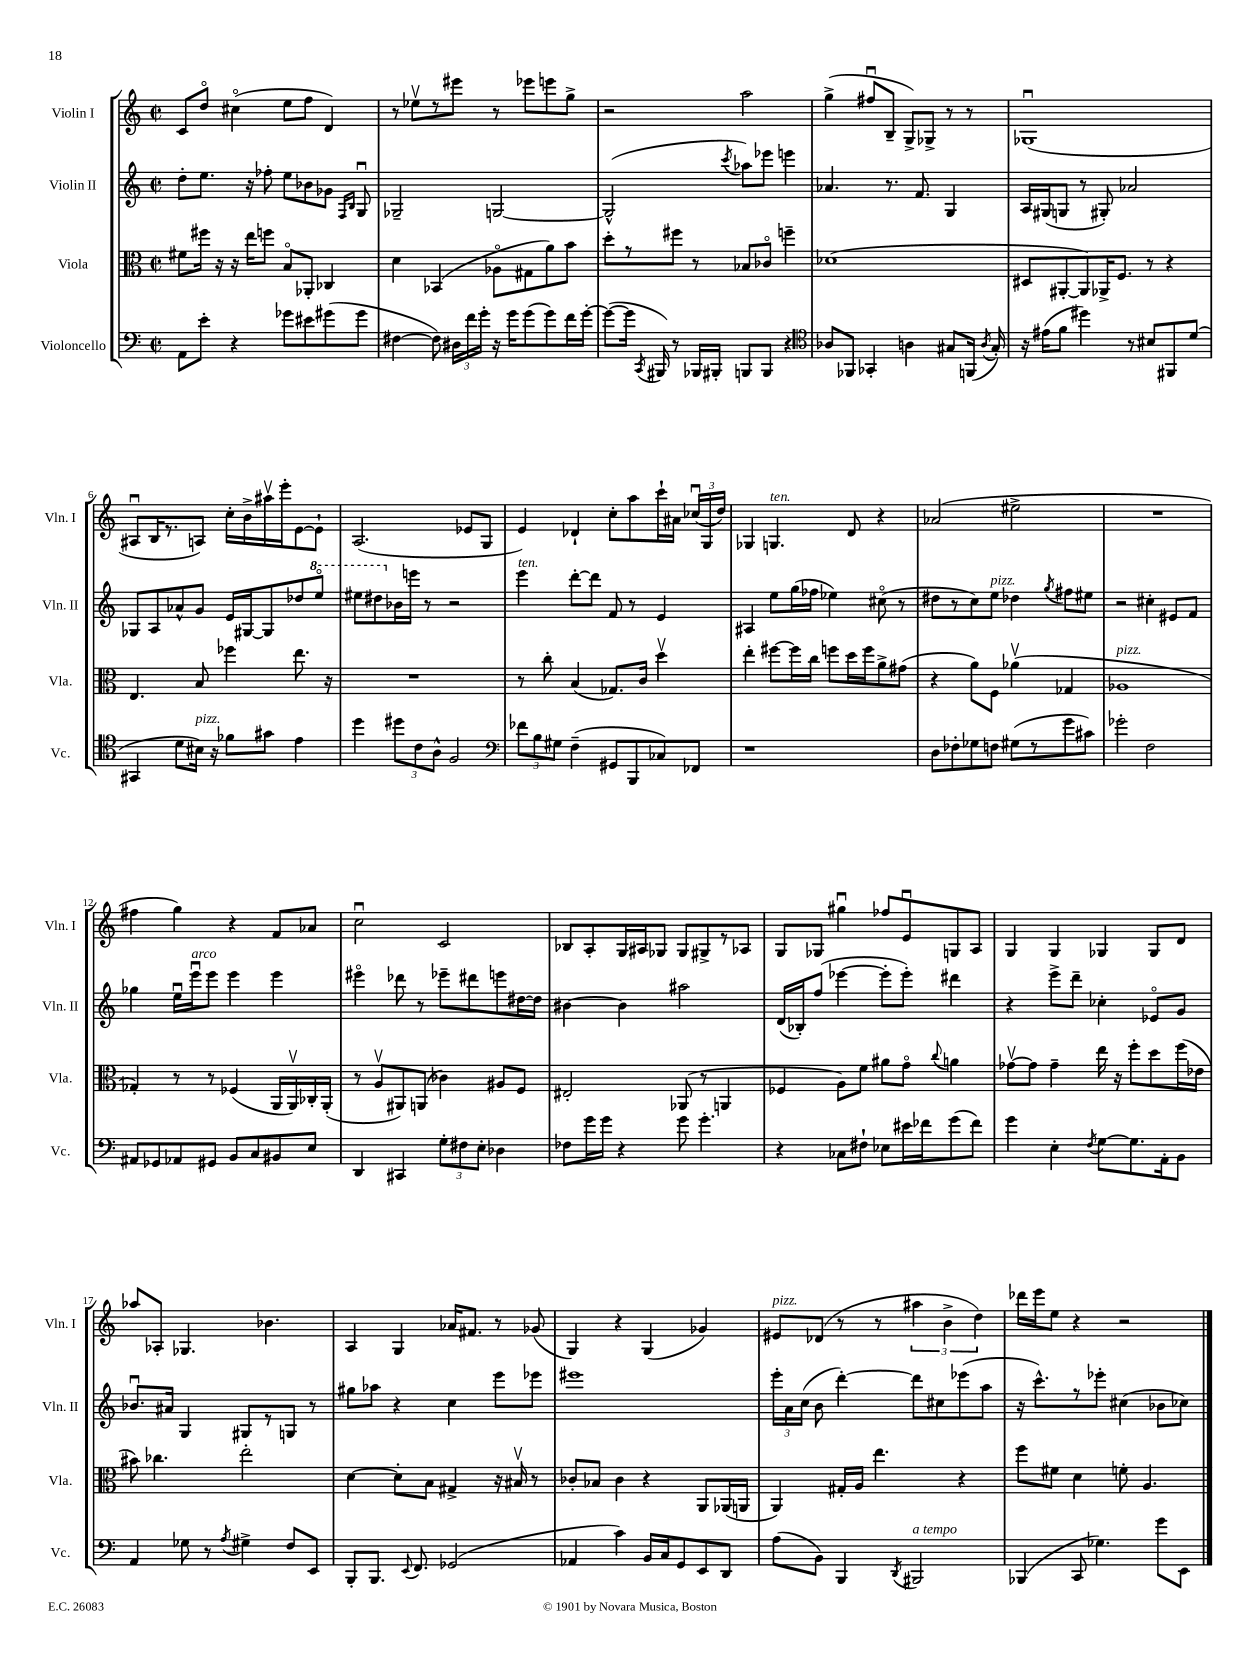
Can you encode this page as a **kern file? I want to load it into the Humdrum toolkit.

**kern	**kern	**kern	**kern
*staff4	*staff3	*staff2	*staff1
*clefF4	*clefC3	*clefG2	*clefG2
*k[]	*k[]	*k[]	*k[]
*M2/2	*M2/2	*M2/2	*M2/2
*met(c|)	*met(c|)	*met(c|)	*met(c|)
8AA\L	8f#\L	8dd'\L	8c/L
8e'\J	16ff#\Jk	8.ee\J	8ddo/J
.	16r	.	.
4r	16r	.	(4cc#o\
.	16ee\LK	16r	.
.	8ff\J	8ff-'\	.
8g-\L	8Bo/L	8ee\L	8ee\L
8e#\	8AA-'/J	8b-\	8ff\J
(8g#\	4C-/	8g-\J	4d/)
.	.	16qqF/LL	.
.	.	16qqB/JJ	.
8g#\J	.	8Gu/	.
=	=	=	=
[4F#\	4d\	2G-~/	8r
.	.	.	8ee-v\L
8F#\])	(4BB-/	.	8r
24D#\LL	.	.	8eee#\J
24f\	.	.	.
24g'\JJ	.	.	.
16r	8A-o\L	[2G/	8r
16g\LK	.	.	.
(8g\	8G#\	.	8eee-\L
8g\)	8a\)	.	8eee\
16f\L	8b\J	.	8gg^\J
[16g'\JJ	.	.	.
=	=	=	=
(8g\_L	8dd'\L	(2G^^/]	2r
16g\]Jk	8r	.	.
8qCC/	.	.	.
16BBB#/)	.	.	.
8r	8ff#\J	.	.
16BBB-/LL	8r	.	.
16BBB#'/JJ	.	.	.
.	.	8qccc/	.
8BBB/L	8B-/L	8aa-\L)	2aa\
8BBB/J	8c-o/J	8eee-\J	.
4r	4ff~\	4eee\	.
=	=	=	=
*clefC4	*	*	*
8A-/L	(1d-	4.a-/	(4gg^\
8FF-/J	.	.	.
4GG-'/	.	.	8ff#u/L
.	.	8.r	8B~/J
4A\	.	.	8G^/L)
.	.	8.f/	.
.	.	.	8G-^/J
8G#/L	.	4G/	8r
(16FF/Jk	.	.	8r
8qA/	.	.	.
16G#'/)	.	.	.
=	=	=	=
16r	8D#/L	16A/LL	(1G-u
(16e#\LK	.	(16G#/J	.
8f\J	[8AA#'/	8G/J	.
4dd#\)	8AA#/])	8r	.
.	16AA-^/K	8G#'/)	.
.	8.F/J	.	.
8r	.	2a-/	.
8B#/L	8r	.	.
8FF#/	4r	.	.
(8d/J	.	.	.
=	=	=	=
4GG#/	4.E/	8G-/L	8A#u/L
.	.	8A/	16B/K
.	.	.	8.r
8d\L	.	8a-^^/	.
16B#\Jk)	8B/	8g/J	8A/J)
16r	.	.	.
8f-\L	4ff-\	16e/LL	16cc'\LL
.	.	[16G#/J	16b^\
8g#\J	.	8G#/]	16aa#v\
.	.	.	16eee'\J
4e\	8.ee\	8dd-/	[8e\
.	.	8eeeo/J	8e`\]J
.	16r	.	.
=	=	=	=
4dd\	1r	8eee#\L	(2.A/
.	.	8ddd#\	.
12dd#\L	.	16b-\L	.
.	.	16eee\JJ	.
12c\	.	.	.
.	.	8r	.
12A^^\J	.	.	.
2F/	.	2r	.
.	.	.	8e-/L
.	.	.	8G/J
=	=	=	=
*clefF4	*	*	*
12f-\L	8r	4eee\	4e/)
12B\	.	.	.
.	8cc'\	.	.
12G#\J	.	.	.
(4F~\	(4B/	[8ddd'\L	4d-`/
.	.	8ddd\]J	.
8GG#/L	8.G-/L)	8f/	8cc'\L
8BBB/	.	8r	8aa\
.	16c/Jk	.	.
8C-/)	4ddv\	4e/	16ccc`\L
.	.	.	16a#\JJ
8FF-/J	.	.	(24cc-u/LL
.	.	.	24G/
.	.	.	24dd/JJ)
=	=	=	=
1r	4ee'\	4A#/	4G-/
.	[8ff#\L	8ee\L	4.G/
.	16ff#\]L	(16gg\L	.
.	16cc\JJ	16ff-\JJ	.
.	8ff\L	4ee-\)	.
.	16dd\L	.	8d/
.	16ff\J	.	.
.	8a^\	(8cc#o\	4r
.	(8g#\J	8r	.
=	=	=	=
8D\L	4r	8dd#\L	(2a-/
8F-'\	.	8r	.
8G-\	8a\L)	8cc\)	.
8F\J	8F\J	8ee\J	.
(8G#\L	(4a-v\	4dd-\	2ee#^\
8r	.	.	.
.	.	8qgg/	.
8g\	4G-/	8ff#\L	.
8c#\J)	.	8ee#\J	.
=	=	=	=
2g-'\	1A-	2r	1r
2F\	.	4cc#'\	.
.	.	8e#/L	.
.	.	8f/J	.
=	=	=	=
8AA#/L	4G-'/)	4gg-\	4ff#\
8GG-/	.	.	.
8AA-/	8r	16eeu\LL	4gg\)
.	.	16eeeu\J	.
8GG#/J	8r	8eee\J	.
8BB/L	(4F-/	4eee\	4r
8C/	.	.	.
8BB#/	16AA/LL	4eee\	8f/L
.	16AAv/)	.	.
8E/J	16C-'/	.	8a-/J
.	(16AA'/JJ	.	.
=	=	=	=
4DD/	8r	4eee#o\	2ccu\
.	8Av/L	.	.
4CC#/	8AA#/)	8ddd-\	.
.	(8AA/J	8r	.
12G'\L	4c-\)	8eee-~\L	2c/
12F#\	.	.	.
.	.	8ddd#\	.
12E'\J	.	.	.
4D-\	8A#/L	8eee\	.
.	8F/J	[16dd#\L	.
.	.	16dd#\]JJ	.
=	=	=	=
8F-\L	2E#'/	[4b#\	8B-/L
16g\L	.	.	8A'/
16g\JJ	.	.	.
4r	.	4b#\]	16G/L
.	.	.	16A#/J
.	.	.	8G-/J
8g\	(8AA-/	2aa#\	8G-/L
4.g'\	8r	.	8G#^/
.	4AA/	.	8r
.	.	.	8A-/J
=	=	=	=
4r	4F-/	(16d/LL	8G/L
.	.	16B-'/J)	.
.	.	(8ff/J	8G-/J
8C-\L	8A\L)	[4eee-\	4gg#u\
8F#`\J	8f\J	.	.
8E-\L	8a#\L	8eee-'\]L	8ff-/L
16e#\L	8go\J	8eee-'\J)	8eu/
16f-\J	.	.	.
.	8qqcc/	.	.
(8g\	4a\	4ddd#\	8G/
8f-\J)	.	.	8A/J
=	=	=	=
4g\	[8g-v\L	4r	4G/
.	8g-\]J	.	.
4E'\	4g-~\	8eee^\L	4G/
.	.	8ddd~\J	.
8qF/	.	.	.
[8G\L	16ee\	4cc-'\	4G-/
.	16r	.	.
8.G\]	8ff'\L	.	.
.	8dd\	8e-o/L	8G-/L
16AA'\k	.	.	.
8BB\J	(16ff\L	8g/J	8d/J
.	16e-\JJ	.	.
=	=	=	=
4AA/	8b#\)	8.b-u/L	8aa-/L
.	4.cc-\	.	8A-'/J
.	.	16a#/Jk	.
8G-\	.	4G/	4.G-/
8r	.	.	.
8qA/	.	.	.
4G#^\	2ee'\	8G#/L	.
.	.	8r	4.b-\
8F/L	.	8G/J	.
8EE/J	.	8r	.
=	=	=	=
8BBB'/L	[4d\	8gg#\L	4A/
8.BBB/J	.	8aa-\J	.
.	8d'\]L	4r	4G/
8qqEE/	.	.	.
8.FF/	.	.	.
.	8B\J	.	.
(2GG-/	4G#^/	4cc\	16a-/LK
.	.	.	8.f#/J
.	16r	8eee\L	8r
.	16B#v/	.	.
.	8r	8eee-\J	(8g-/
=	=	=	=
4AA-/	8c-'/L	1eee#	4G/)
.	8B-/J	.	.
4c\)	4c-\	.	4r
16BB/LL	4r	.	(4G/
16C/J	.	.	.
8GG/	.	.	.
8EE/	8AA/L	.	4g-/)
8DD/J	(16AA-/L	.	.
.	16AA/JJ	.	.
=	=	=	=
(8A\L	4AA/)	24eee'\LL	8e#/L
.	.	24a\	.
.	.	(24cc\JJ	.
8BB\J)	.	8b\	(8d-/J
4BBB/	16G#'/LL	[4ddd'\)	8r
.	16A/JJ	.	.
.	4.ee\	.	8r
8qDD/	.	.	.
2BBB#/	.	8ddd\]L	6aa#\
.	.	8cc#\	.
.	.	.	6b^\
.	4r	(8eee-\	.
.	.	.	6dd\)
.	.	8aa\J	.
=	=	=	=
(4BBB-/	8ff\L	16r	16ddd-\LL
.	.	8.ccc^^\L)	16eee\J
.	8f#\J	.	8ee\J
8CC/	4d\	8r	4r
4.G-\)	.	8eee-'\J	.
.	8f'\	(4cc#\	2r
.	4.A/	.	.
8g\L	.	8b-\L	.
8EE\J	.	8cc-\J)	.
==	==	==	==
*-	*-	*-	*-
